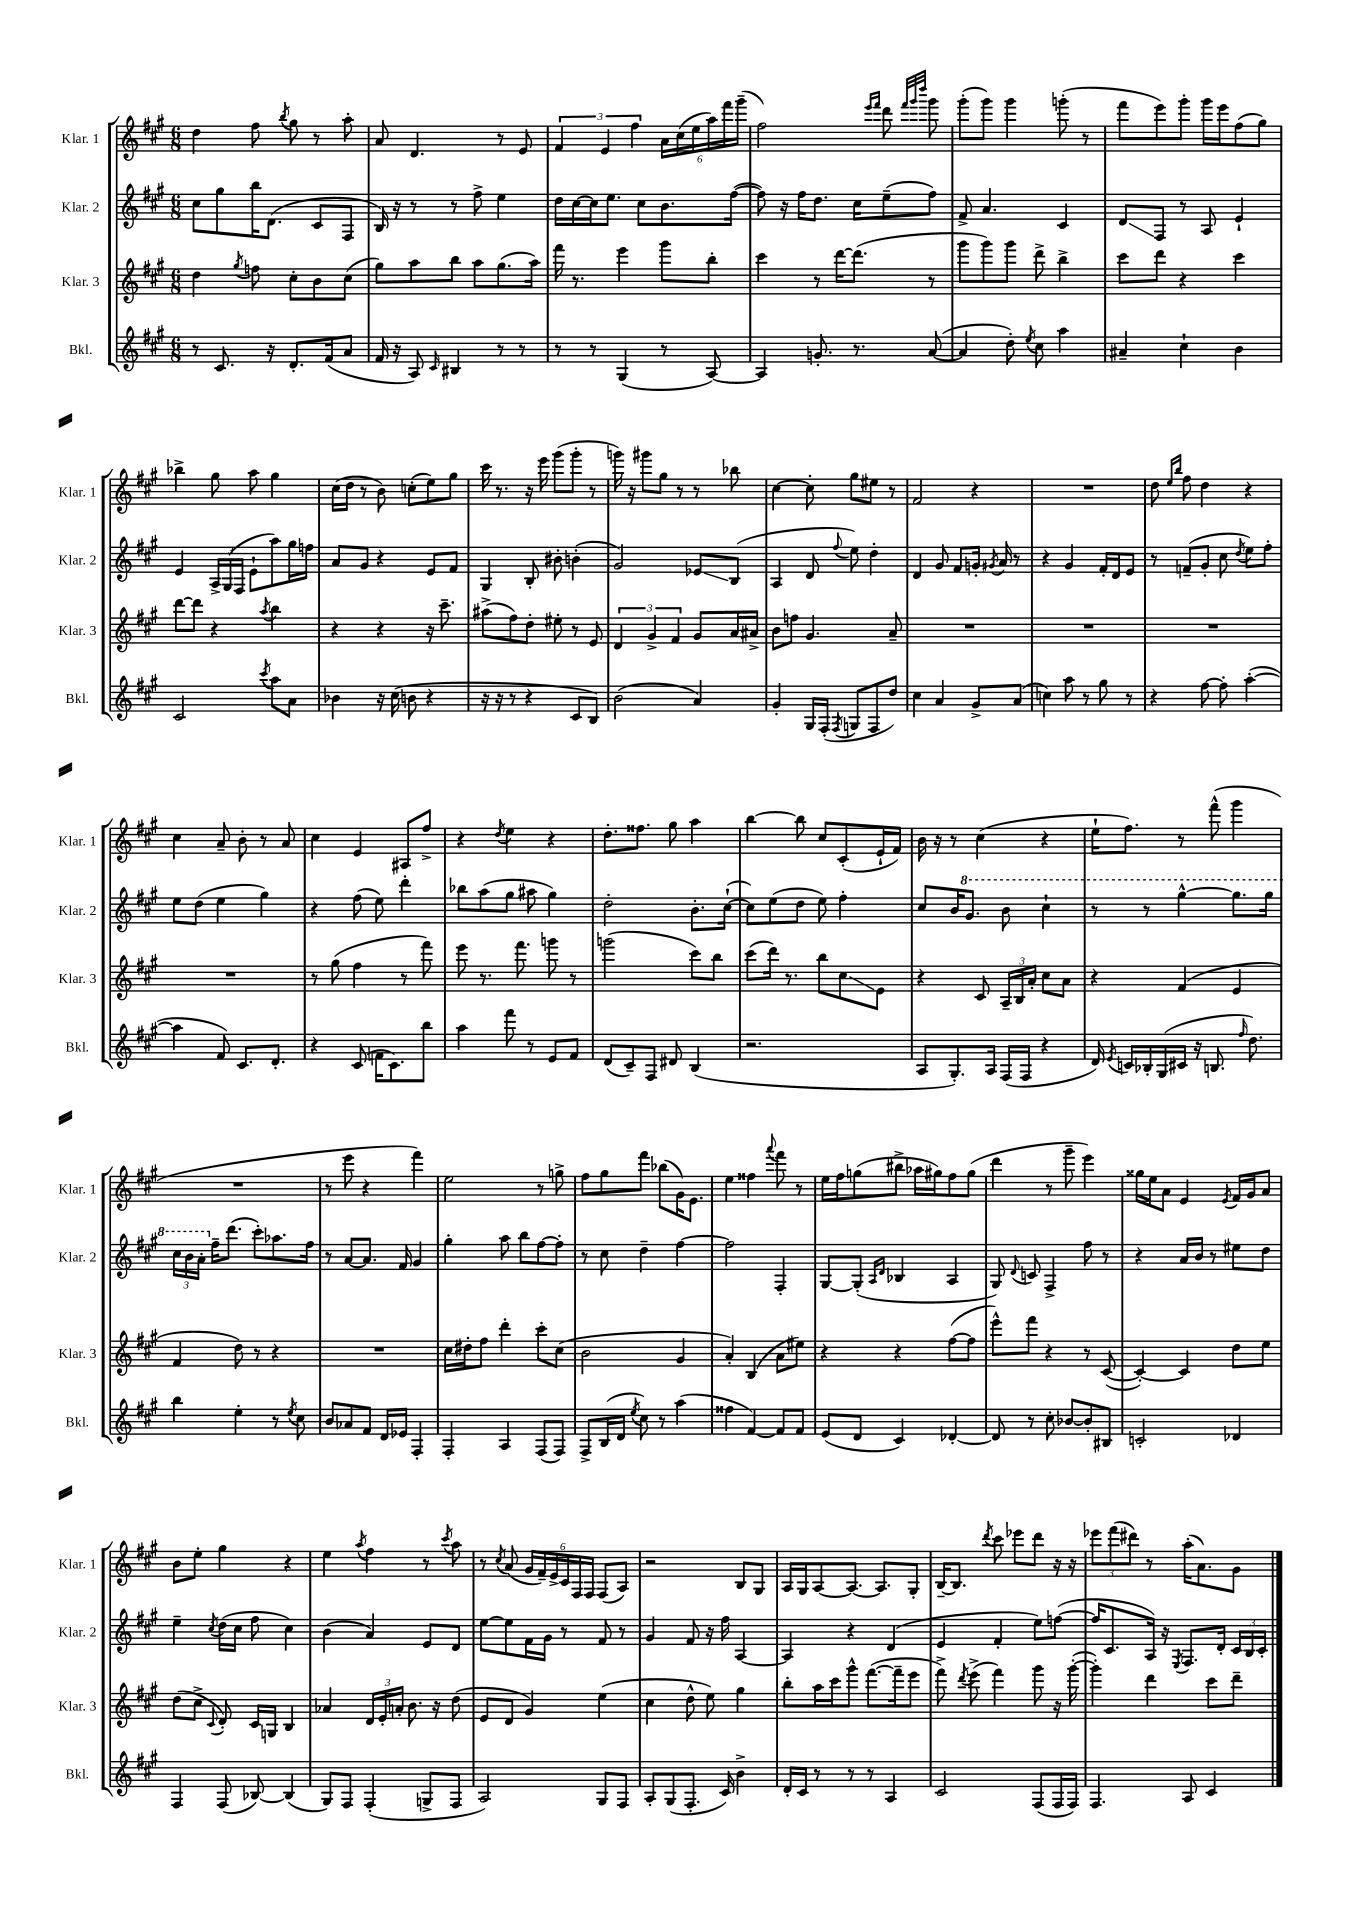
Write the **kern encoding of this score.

**kern	**kern	**kern	**kern
*staff4	*staff3	*staff2	*staff1
*clefG2	*clefG2	*clefG2	*clefG2
*k[f#c#g#]	*k[f#c#g#]	*k[f#c#g#]	*k[f#c#g#]
*M6/8	*M6/8	*M6/8	*M6/8
8r	4dd\	8cc#\L	4dd\
8.c#/	.	8gg#\	.
.	8qgg#/	.	.
.	8ff\	16bb\K	8ff#\
16r	.	(8.d\J	.
.	.	.	8qbb/
8.d'/L	8cc#'\L	.	8gg#\
.	8b\	8c#/L	8r
(16f#/k	.	.	.
8a/J	(8cc#\J	8F#/J	8aa'\
=	=	=	=
16f#/	8gg#\L)	16B/)	8a/
16r	.	16r	.
8A/)	8aa\	8r	4.d/
16qqc#/	.	.	.
4B#/	8bb\J	8r	.
.	8aa\L	8ff#^\	.
8r	(8.gg#\	4ee\	8r
8r	.	.	8e/
.	16aa\Jk)	.	.
=	=	=	=
8r	16fff#\	16dd\LL	6f#/
.	8.r	[16cc#\	.
8r	.	16cc#\]J	.
.	.	.	6e/
.	.	8.ee\J	.
(4G#/	4eee\	.	.
.	.	.	6ff#\
.	.	8cc#\L	.
8r	8ggg#\L	8.b\	24a\LL
.	.	.	(24cc#\
.	.	.	24ee\
[8A/)	8bb'\J	.	24aa\)
.	.	.	24fff#\
.	.	([16ff#\Jk	.
.	.	.	(24ggg#~\JJ
=	=	=	=
4A/]	4ccc#\	8ff#\])	2ff#\)
.	.	16r	.
.	.	16ff#\LK	.
8.g'/	8r	8.dd\J	.
.	[16ddd\LK	.	.
8.r	(8.ddd\]J	16cc#\LK	.
.	.	.	16qqeee/LL
.	.	.	16qqfff#/JJ
.	.	(8ee~\	8ddd\
.	.	.	32qqfff#/LLL
.	.	.	32qqggg#/
.	.	.	32qqdddd/JJJ
([8a/	8r	8ff#\J)	8ggg#\
=	=	=	=
4a/]	8ggg#\L	8f#^/	(8ggg#'\L
.	8ggg#\)	4.a/	8ggg#\J)
8dd'\)	8ggg#\J	.	4ggg#\
8qee/	.	.	.
8cc#\	8ddd^\	.	.
4aa\	4bb^\	4c#/	(8ggg'\
.	.	.	8r
=	=	=	=
4a#~/	8ccc#\L	8d/L	8fff#\L
.	8ddd\J	8F#/J	8eee\)
4cc#`\	4r	8r	8ggg#'\J
.	.	8A/	16ggg#\LL
.	.	.	16eee\J
4b\	4ccc#\	4e`/	(8ff#\
.	.	.	8gg#\J)
=	=	=	=
2c#/	[8ddd\L	4e/	4bb-^\
.	8ddd\]J	.	.
.	4r	24A^/LL	8gg#\
.	.	(24G#/	.
.	.	24F#/JJ	.
.	.	8e`\L	8aa\
8qccc#/	8qaa/	.	.
8aa\L	4bb\	8aa\)	4gg#\
8a\J	.	16gg#\L	.
.	.	16ff\JJ	.
=	=	=	=
4b-\	4r	8a/L	(16cc#\LL
.	.	.	16dd\JJ
.	.	8g#/J	8r
16r	4r	4r	8b\)
(16cc#\	.	.	.
8b\	.	.	(8cc'\L
4r	16r	8e/L	8ee\)
.	8.ccc#~\	.	.
.	.	8f#/J	8gg#\J
=	=	=	=
16r	(8aa#^\L	4G#/	16ccc#\
16r	.	.	8.r
8r	8ff#\)	.	.
4r	8dd'\J	8B'/	16r
.	.	.	16eee\
.	8ee#'\	8b#'\	(8ggg#\L
8c#/L	8r	(4b'\	8ggg#'\J
8B/J)	8e/	.	8r
=	=	=	=
(2b\	6d/	2g#/)	16ggg\)
.	.	.	16r
.	.	.	8ggg#\L
.	6g#^/	.	.
.	.	.	8gg#\J
.	6f#/	.	.
.	.	.	8r
4a/)	8g#/L	8e-/L	8r
.	16a/L	(8B/J	8bb-\
.	16a#^/JJ	.	.
=	=	=	=
4g#'/	8b\L	4A/	[4cc#\
.	8ff\J	.	.
16G#/LL	4.g#/	8d/	8cc#'\]
(16F#'/JJ	.	.	.
8qF#/	.	8qqff#/	.
8G/L	.	8ee\)	8gg#\L
8F#/	.	4dd'\	8ee#\J
8dd/J)	8a~/	.	8r
=	=	=	=
4cc#\	2.r	4d/	2f#/
4a/	.	8g#/	.
.	.	8f#/L	.
8g#^/L	.	16g'/Jk	4r
.	.	8qg#/	.
.	.	16a/	.
(8a/J	.	8r	.
=	=	=	=
4cc\)	2.r	4r	2.r
8aa\	.	4g#/	.
8r	.	.	.
8gg#\	.	16f#'/LL	.
.	.	16d/J	.
8r	.	8e/J	.
=	=	=	=
4r	2.r	8r	8dd\
.	.	.	16qqee/LL
.	.	.	16qqbb/JJ
.	.	(8f~/L	8ff#\
[8ff#\	.	8g#'/J	4dd\
8ff#'\]	.	8cc#\	.
.	.	8qdd/	.
([4aa'\	.	8ee\L)	4r
.	.	8ff#'\J	.
=	=	=	=
4aa\]	2.r	8ee\L	4cc#\
.	.	(8dd\J	.
8f#/)	.	4ee\	8a~/
8.c#/L	.	.	8b'\
.	.	4gg#\)	8r
8.d'/J	.	.	.
.	.	.	8a/
=	=	=	=
4r	8r	4r	4cc#\
.	(8gg#\	.	.
(8c#/	4ff#\	(8ff#\	4e/
16f\LK	.	8ee\)	.
8.c#\)	.	.	.
.	8r	4ddd'\	8A#/L
8bb\J	8fff#\)	.	8ff#^/J
=	=	=	=
4aa\	8eee\	8bb-\L	4r
.	8.r	(8aa\	.
.	.	.	8qdd/
8fff#\	.	8gg#\J	4ee\
.	8.fff#\	.	.
8r	.	8aa#\	.
8e/L	8ggg\	4gg#\)	4r
8f#/J	8r	.	.
=	=	=	=
(8d/L	(2ggg\	2dd'\	8.dd'\L
8c#~/)	.	.	.
.	.	.	8.ff##\J
8F#/J	.	.	.
8d#/	.	.	8gg#\
(4B/	8ccc#\L)	8.b'\L	4aa\
.	8bb\J	.	.
.	.	([16cc#`\Jk	.
=	=	=	=
2.r	(8ccc#\L	8cc#\]L)	[4bb\
.	16ddd\Jk)	(8ee\	.
.	8.r	.	.
.	.	8dd\J	8bb\]
.	8bb\L	8ee\)	8cc#/L
.	8cc#\	4ff#'\	(8c#'/
.	8e\J	.	16e`/L
.	.	.	16f#/JJ)
=	=	=	=
8A/L	4r	8cc#/L	16b\
.	.	.	16r
8.G#'/)	.	16b/K	8r
.	.	8.gg#/J	.
.	8c#/	.	(4cc#\
16A/Jk	.	.	.
(16F#/LL	24A~/LL	8bb\	.
.	24B/	.	.
16F#/JJ	.	.	.
.	24a'/JJ	.	.
4r	8cc#\L	4ccc#`\	4r
.	8a\J	.	.
=	=	=	=
16d/)	4r	8r	16ee`\LK
8qe/	.	.	.
16c/LL	.	.	8.ff#\J)
16B-'/	.	8r	.
(16G#/	.	.	.
16c#/JJ	(4f#/	[4ggg#^^\	8r
16r	.	.	.
8.B/	.	.	(8fff#^^\
.	4e/	8.ggg#\]L	4ggg#\
16qqff#/	.	.	.
8.dd\)	.	.	.
.	.	16ggg#\Jk	.
=	=	=	=
4bb\	4f#/	24ccc#\LL	2.r
.	.	24bb\	.
.	.	24aa'\JJ	.
.	.	16ff#~\LK	.
.	.	(8.ddd\J	.
4ee'\	8dd\)	.	.
.	8r	8ccc#'\L)	.
8r	4r	8.aa-\	.
8qee/	.	.	.
8cc#\	.	.	.
.	.	16ff#\Jk	.
=	=	=	=
8b/L	2.r	8r	8r
8a-/	.	[8a/L	8eee\
8f#/J	.	8.a/]J	4r
16d/LL	.	.	.
16e-/JJ	.	16f#/	.
4F#'/	.	4g#/	4fff#\)
=	=	=	=
4F#'/	16cc#\LL	4gg#'\	2ee\
.	16dd#'\J	.	.
.	8ff#\J	.	.
4A/	4ddd'\	8aa\	.
.	.	8bb\L	.
(8F#/L	8ccc#'\L	[8ff#\	8r
8F#/J)	(8cc#\J	8ff#'\]J	8gg^\
=	=	=	=
8F#^/L	2b\	8r	8ff#\L
(16B/L	.	8cc#\	8gg#\
16d/JJ	.	.	.
8qee/	.	.	.
8cc#\)	.	4dd~\	8fff#\J
8r	.	.	(8bb-\L
(4aa\	4g#/	[4ff#\	16g#\K)
.	.	.	8.e\J
=	=	=	=
4ff##\	4a'/)	2ff#\]	4ee\
[4f#/)	(4B/	.	4ff##\
.	.	.	8qqaaa/
8f#/]L	8a\L	4F#'/	8fff#\
8f#/J	8ee#\J)	.	8r
=	=	=	=
(8e/L	4r	[8G#/L	16ee\LL
.	.	.	16ff#\J
8d/J	.	(8G#'/]J	(8gg\
.	.	16qqA/LL	.
.	.	16qqd/JJ	.
4c#/)	4r	4B-/	8bb#^\J
.	.	.	16aa-\LL
.	.	.	16gg#\J)
[4d-'/	([8ff#\L	4A/	8ff#\
.	8ff#\]J	.	(8gg#\J
=	=	=	=
8d-/]	8eee^^\L)	8G#/)	4ddd\
.	.	8qqd/	.
8r	8fff#\J	8c/	.
8cc#'\	4r	4F#^/	8r
[8b-/L	.	.	8ggg#~\
8b-'/]	8r	8ff#\	4eee\)
8B#/J	([8c#/	8r	.
=	=	=	=
2c'/	4c#'/_)	4r	16gg##\LL
.	.	.	16ee\J
.	.	.	8a\J
.	4c#/]	16a/LL	4e/
.	.	16b/JJ	.
.	.	8r	.
.	.	.	8qe/
4d-/	8dd\L	8ee#\L	16f#/LL
.	.	.	16g#/J
.	8ee\J	8dd\J	8a/J
=	=	=	=
4F#/	(8dd\L	4ee~\	8b\L
.	8cc#^\J	.	8ee'\J
.	8qqc#/	8qcc#/	.
(8F#/	8d'/)	(16dd\LL	4gg#\
.	.	16cc#\JJ	.
[8B-/)	16c#/LL	8ff#\	.
.	16G/JJ	.	.
(4B-/]	4B/	4cc#\)	4r
=	=	=	=
8G#/L)	4a-/	(4b\	4ee\
8F#/J	.	.	.
.	.	.	8qaa/
(4F#'/	24d/LL	4a/)	4ff#\
.	24e'/	.	.
.	24a'/JJ	.	.
.	8.b\	.	.
8G^/L	.	8e/L	8r
.	16r	.	.
.	.	.	8qccc#/
8F#/J	(8dd\	8d/J	8aa\
=	=	=	=
2A/)	8e/L	[8ee\L	8r
.	.	.	8qcc#/
.	8d/J	8ee\]	(8a/
.	4g#/)	16f#\L	24g#/LL
.	.	.	24f#~/)
.	.	16g#\JJ	.
.	.	.	24e^/
.	.	8r	24c#/
.	.	.	24F#/
.	.	.	24F#/JJ
8G#/L	(4ee\	8f#/	(8F#/L
8F#/J	.	8r	8A/J)
=	=	=	=
8A'/L	4cc#\	4g#/	2r
(8G#/	.	.	.
8.F#'/J	8dd^^\	8f#/	.
.	8ee\)	16r	.
16c#/)	.	16ff#\	.
4b^\	4gg#\	[4A/	8B/L
.	.	.	8G#/J
=	=	=	=
16d'/LL	8bb'\L	4A/]	16A/LL
16c#/JJ	.	.	16G#/J
8r	16aa\L	.	[8A/
.	16ccc#\J	.	.
8r	8ggg#^^\J	4r	8.A/_J
8r	([8.fff#\L	.	.
.	.	.	8.A/]L
4A/	.	(4d/	.
.	16fff#~\]k	.	.
.	8eee\J	.	8G#'/J
=	=	=	=
2c#/	8fff#^\)	4e/	[16B~/LK
.	.	.	8.B/]J
.	8qddd/	.	.
.	(8eee^\	.	.
.	.	.	8qddd/
.	4fff#\)	4f#'/	8ccc#\
.	.	.	8eee-\L
(8F#/L	8ggg#\	8ee\L)	8ddd\J
16F#/L	16r	([8ff\J	16r
16F#/JJ)	([16ggg#'\	.	16r
=	=	=	=
4.F#/	4ggg#'\])	16ff/]LK	12eee-\L
.	.	8.c#/	.
.	.	.	(12fff#\
.	.	.	12ddd#\J)
.	4ddd\	16A/Jk)	8r
.	.	16r	.
.	.	8qE/	.
8A/	.	8.F#/L	(16aa'\LK
.	.	.	8.a\)
4c#/	8ccc#\L	.	.
.	.	16d'/Jk	.
.	8ddd~\J	24c#/LL	8g#\J
.	.	24B/	.
.	.	24c#'/JJ	.
==	==	==	==
*-	*-	*-	*-
